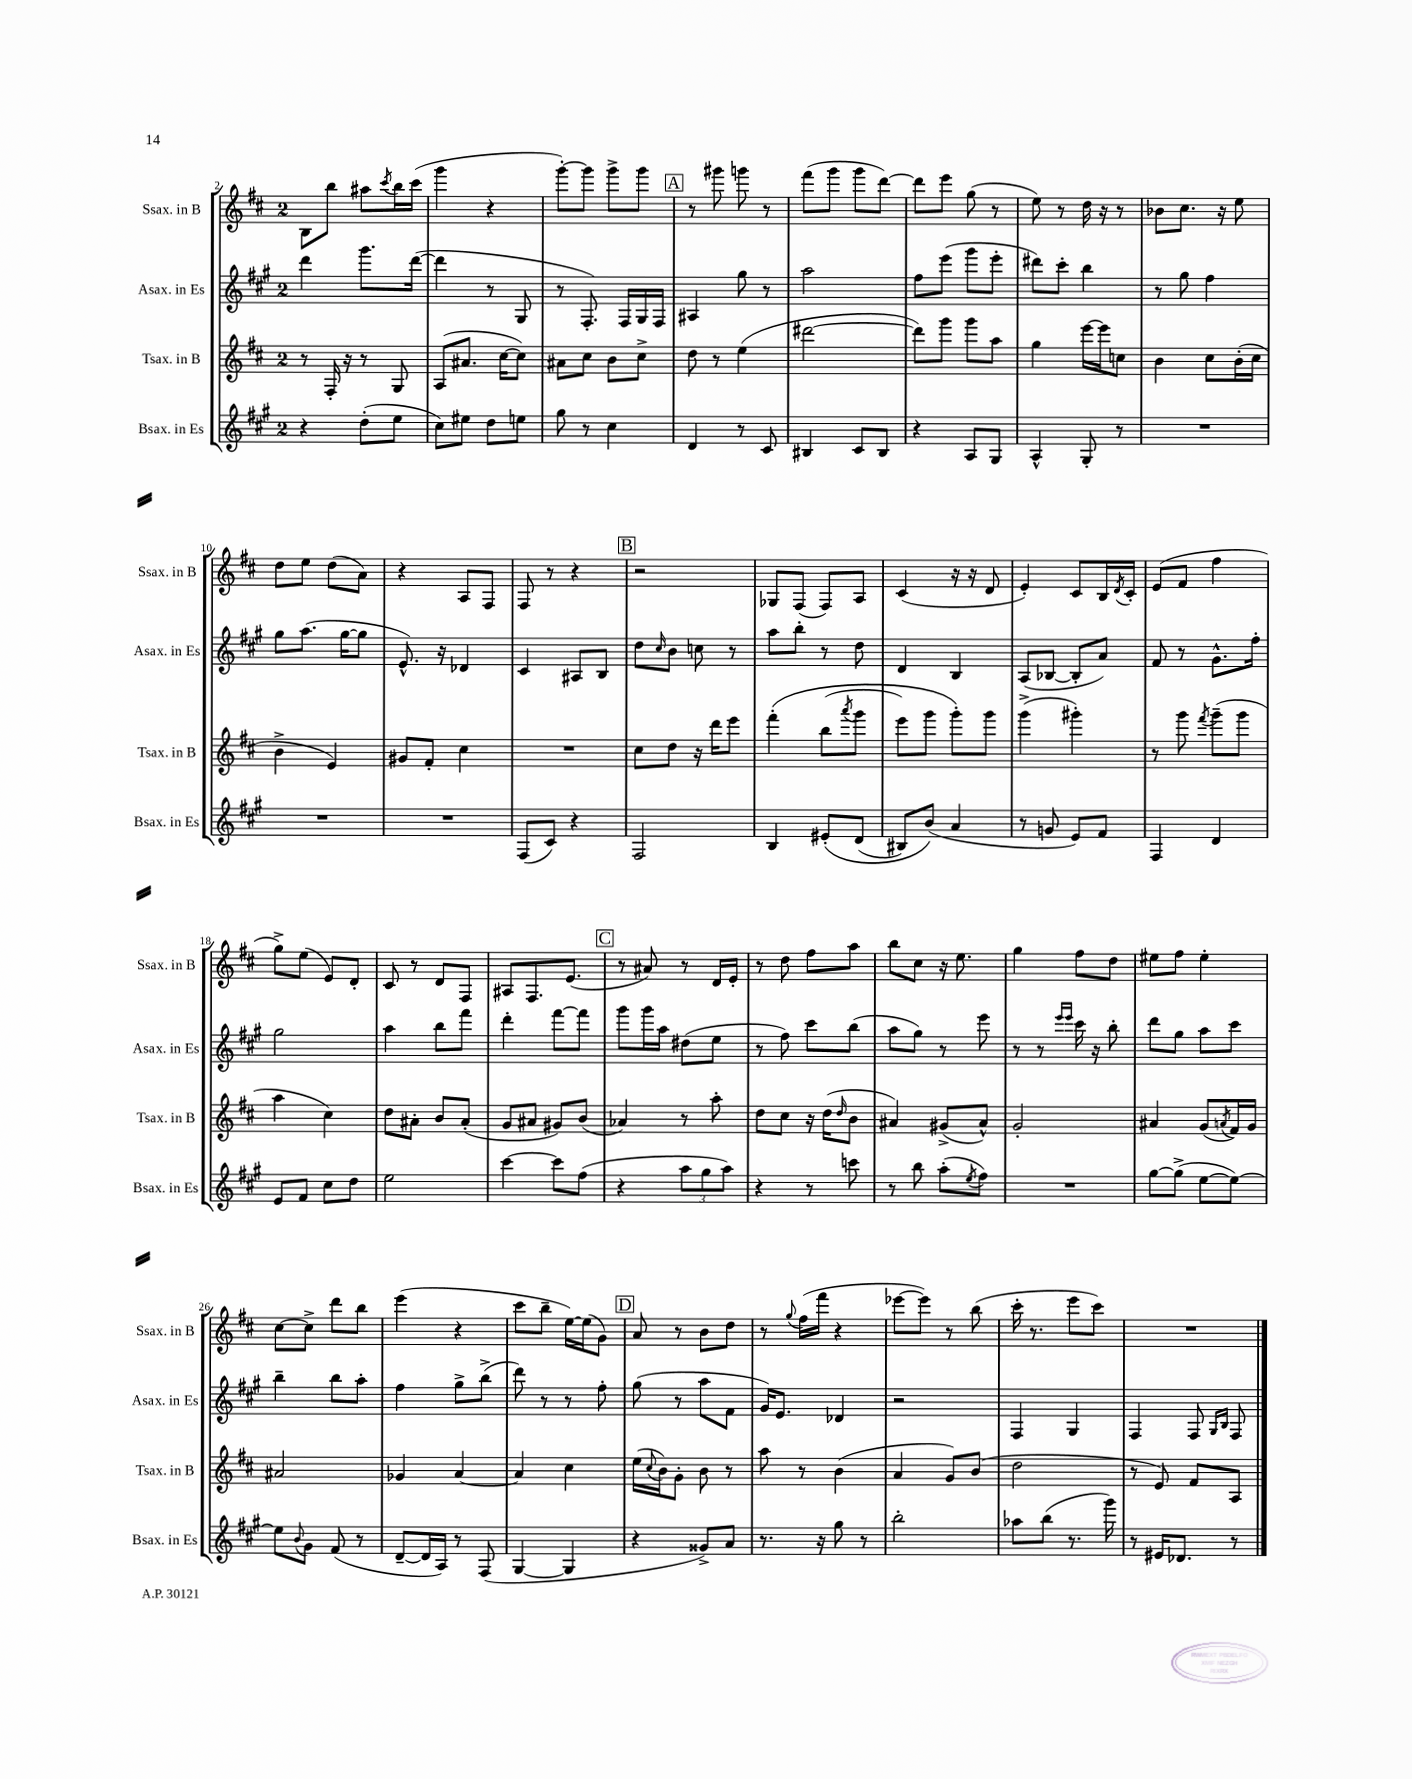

**kern	**kern	**kern	**kern
*staff4	*staff3	*staff2	*staff1
*clefG2	*clefG2	*clefG2	*clefG2
*k[f#c#g#]	*k[f#c#]	*k[f#c#g#]	*k[f#c#]
*M2/4	*M2/4	*M2/4	*M2/4
4r	8r	4ddd\	8B\L
.	16F#'/	.	8bb\J
.	16r	.	.
(8dd'\L	8r	8.ggg#\L	8aa#\L
.	.	.	8qccc#/
8ee\J	8G/	.	16bb\L
.	.	([16ddd\Jk	(16ccc#\JJ
=	=	=	=
8cc#\L)	(8A/L	4ddd\]	4ggg\
8ee#\J	8.a#/J	.	.
8dd\L	.	8r	4r
.	[16cc#\LK	.	.
8ee\J	8cc#\]J)	8G#/	.
=	=	=	=
8gg#\	8a#\L	8r	[8ggg'\L)
8r	8cc#\J	8.F#'/)	8ggg\]J
4cc#\	8b\L	.	8ggg^\L
.	.	16F#/LL	.
.	8cc#^\J	16G#/	8ggg\J
.	.	16F#/JJ	.
=	=	=	=
4d/	8dd\	4A#/	8r
.	8r	.	8ggg#\
8r	(4ee\	8gg#\	8ggg\
8c#/	.	8r	8r
=	=	=	=
4B#/	[2ddd#\	2aa\	(8fff#\L
.	.	.	8ggg\J
8c#/L	.	.	8ggg\L
8B#/J	.	.	[8ddd\J)
=	=	=	=
4r	8ddd#\]L)	8ff#\L	8ddd\]L
.	8ggg\J	(8eee\J	8eee\J
8A/L	8ggg\L	8ggg#\L	(8gg\
8G#/J	8aa\J	8eee'\J	8r
=	=	=	=
4A^^/	4gg\	8ddd#\L)	8ee\)
.	.	8ccc#'\J	8r
8G#'/	[16eee\LL	4bb\	16dd\
.	16eee\]J	.	16r
8r	8cc\J	.	8r
=	=	=	=
2r	4b\	8r	8b-\L
.	.	8gg#\	8.cc#\J
.	8cc#\L	4ff#\	.
.	.	.	16r
.	(16b'\L	.	8ee\
.	16cc#\JJ	.	.
=	=	=	=
2r	4b^\	8gg#\L	8dd\L
.	.	(8.aa\J	8ee\J
.	4e/)	.	(8dd\L
.	.	[16gg#\LK	.
.	.	8gg#\]J	8a\J)
=	=	=	=
2r	8g#/L	8.e^^/)	4r
.	8f#'/J	.	.
.	.	16r	.
.	4cc#\	4d-/	8A/L
.	.	.	8F#/J
=	=	=	=
(8F#/L	2r	4c#/	8F#/
8c#/J)	.	.	8r
4r	.	8A#/L	4r
.	.	8B/J	.
=	=	=	=
2F#/	8cc#\L	8dd\L	2r
.	.	16qqcc#/	.
.	8dd\J	8b\J	.
.	16r	8cc\	.
.	16ddd\LK	.	.
.	8eee\J	8r	.
=	=	=	=
4B/	&(4fff#'\	8aa\L	8G-/L
.	.	8bb'\J	(8F#/J
&(8e#'/L	(8bb\L	8r	8F#/L)
.	8qaaa/	.	.
(8d/J	8ggg\J	8dd\	8A/J
=	=	=	=
8B#/L)	8eee\L)	4d/	(4c#/
(8b/J&)	8ggg\J	.	.
4a/	8ggg'\L&)	4B/	16r
.	.	.	16r
.	8ggg\J	.	8d/
=	=	=	=
8r	(4ggg^\	(8A/L	4e'/)
8g/	.	[8B-/J	.
8e/L)	4ggg#'\)	8B-'/]L	8c#/L
8f#/J	.	8a/J)	16B/L
.	.	.	8qd/
.	.	.	16c#'/JJ
=	=	=	=
4F#/	8r	8f#/	(8e/L
.	8ggg\	8r	8f#/J
.	8qfff#/	.	.
4d/	(8ggg~\L	8.g#^^\L	4ff#\
.	8ggg\J	.	.
.	.	16ff#'\Jk	.
=	=	=	=
8e/L	4aa\	2gg#\	8gg^\L)
8f#/J	.	.	(8ee\J
8cc#\L	4cc#\)	.	8e/L)
8dd\J	.	.	8d'/J
=	=	=	=
2ee\	8dd\L	4aa\	8c#/
.	8a#'\J	.	8r
.	8b/L	8bb\L	8d/L
.	(8a#'/J	8fff#\J	8F#/J
=	=	=	=
[4ccc#\	8g/L	4ddd'\	8A#/L
.	8a#/J	.	8.F#/
8ccc#\]L	8g#/L)	[8fff#\L	.
.	.	.	(8.e/J
(8ff#\J	(8b/J	8fff#\]J	.
=	=	=	=
4r	4a-/)	8ggg#\L	8r
.	.	16ggg#\L	8a#/)
.	.	16aa\JJ	.
12aa\L	8r	(8dd#\L	8r
12gg#\	.	.	.
.	8aa'\	8ee\J	16d/LL
12aa\J)	.	.	.
.	.	.	16e'/JJ
=	=	=	=
4r	8dd\L	8r	8r
.	8cc#\J	8ff#\)	8dd\
8r	16r	8ccc#\L	8ff#\L
.	(16dd\LK	.	.
.	16qqdd/	.	.
8ccc\	8b\J	(8bb\J	8aa\J
=	=	=	=
8r	4a#/)	8aa\L	8bb\L
8bb\	.	8gg#\J)	8cc#\J
(8aa'\L	(8g#^/L	8r	16r
.	.	.	8.ee\
8qee/	.	.	.
8ff#\J)	8a#^^/J)	8eee\	.
=	=	=	=
2r	2g'/	8r	4gg\
.	.	8r	.
.	.	16qqeee/LL	.
.	.	16qqeee/JJ	.
.	.	16ccc#\	8ff#\L
.	.	16r	.
.	.	8bb'\	8dd\J
=	=	=	=
[8gg#\L	4a#/	8ddd\L	8ee#\L
(8gg#^\]J	.	8gg#\J	8ff#\J
[8ee\L	(8g/L	8aa\L	4ee#'\
.	8qa/	.	.
8ee\_J)	16f#/L)	8ccc#\J	.
.	16g/JJ	.	.
=	=	=	=
8ee\]L	2a#/	4bb~\	[8cc#\L
8qqb/	.	.	.
8g#\J	.	.	8cc#^\]J
(8f#/	.	8bb\L	8ddd\L
8r	.	8aa'\J	8bb\J
=	=	=	=
[8d~/L	4g-/	4ff#\	(4eee\
16d/]L	.	.	.
16A/JJ)	.	.	.
8r	[4a/	8gg#^\L	4r
(8F#/	.	(8bb^\J	.
=	=	=	=
[4G#/	4a/]	8ddd\)	8ccc#\L
.	.	8r	8bb~\J
4G#/]	4cc#\	8r	[16ee\LL)
.	.	.	(16ee\]J
.	.	8ff#'\	8g\J)
=	=	=	=
4r	(16ee\LL	(8gg#\	8a/
.	8qqcc#/	.	.
.	16b\J)	.	.
.	8g'\J	8r	8r
8g##^/L)	8b\	8aa\L	8b\L
8a/J	8r	8f#\J	8dd\J
=	=	=	=
8.r	8aa\	16g#/LK)	8r
.	.	8.e/J	.
.	.	.	8qqgg/
.	8r	.	(16ff#\LL
16r	.	.	16fff#\JJ
8gg#\	(4b\	4d-/	4r
8r	.	.	.
=	=	=	=
2bb'\	4a/	2r	[8eee-\L
.	.	.	8eee-\]J)
.	8g/L)	.	8r
.	(8b/J	.	(8bb\
=	=	=	=
8aa-\L	2dd\	4F#/	16ccc#'\
.	.	.	8.r
(8bb\J	.	.	.
8.r	.	4G#/	8eee\L
.	.	.	8ccc#\J)
16ggg#\)	.	.	.
=	=	=	=
8r	8r	4F#/	2r
16e#/LK	8e/)	.	.
8.d-/J	.	.	.
.	8f#/L	8F#/	.
.	.	16qqG#/LL	.
.	.	16qqB/JJ	.
8r	8A/J	8F#/	.
==	==	==	==
*-	*-	*-	*-
